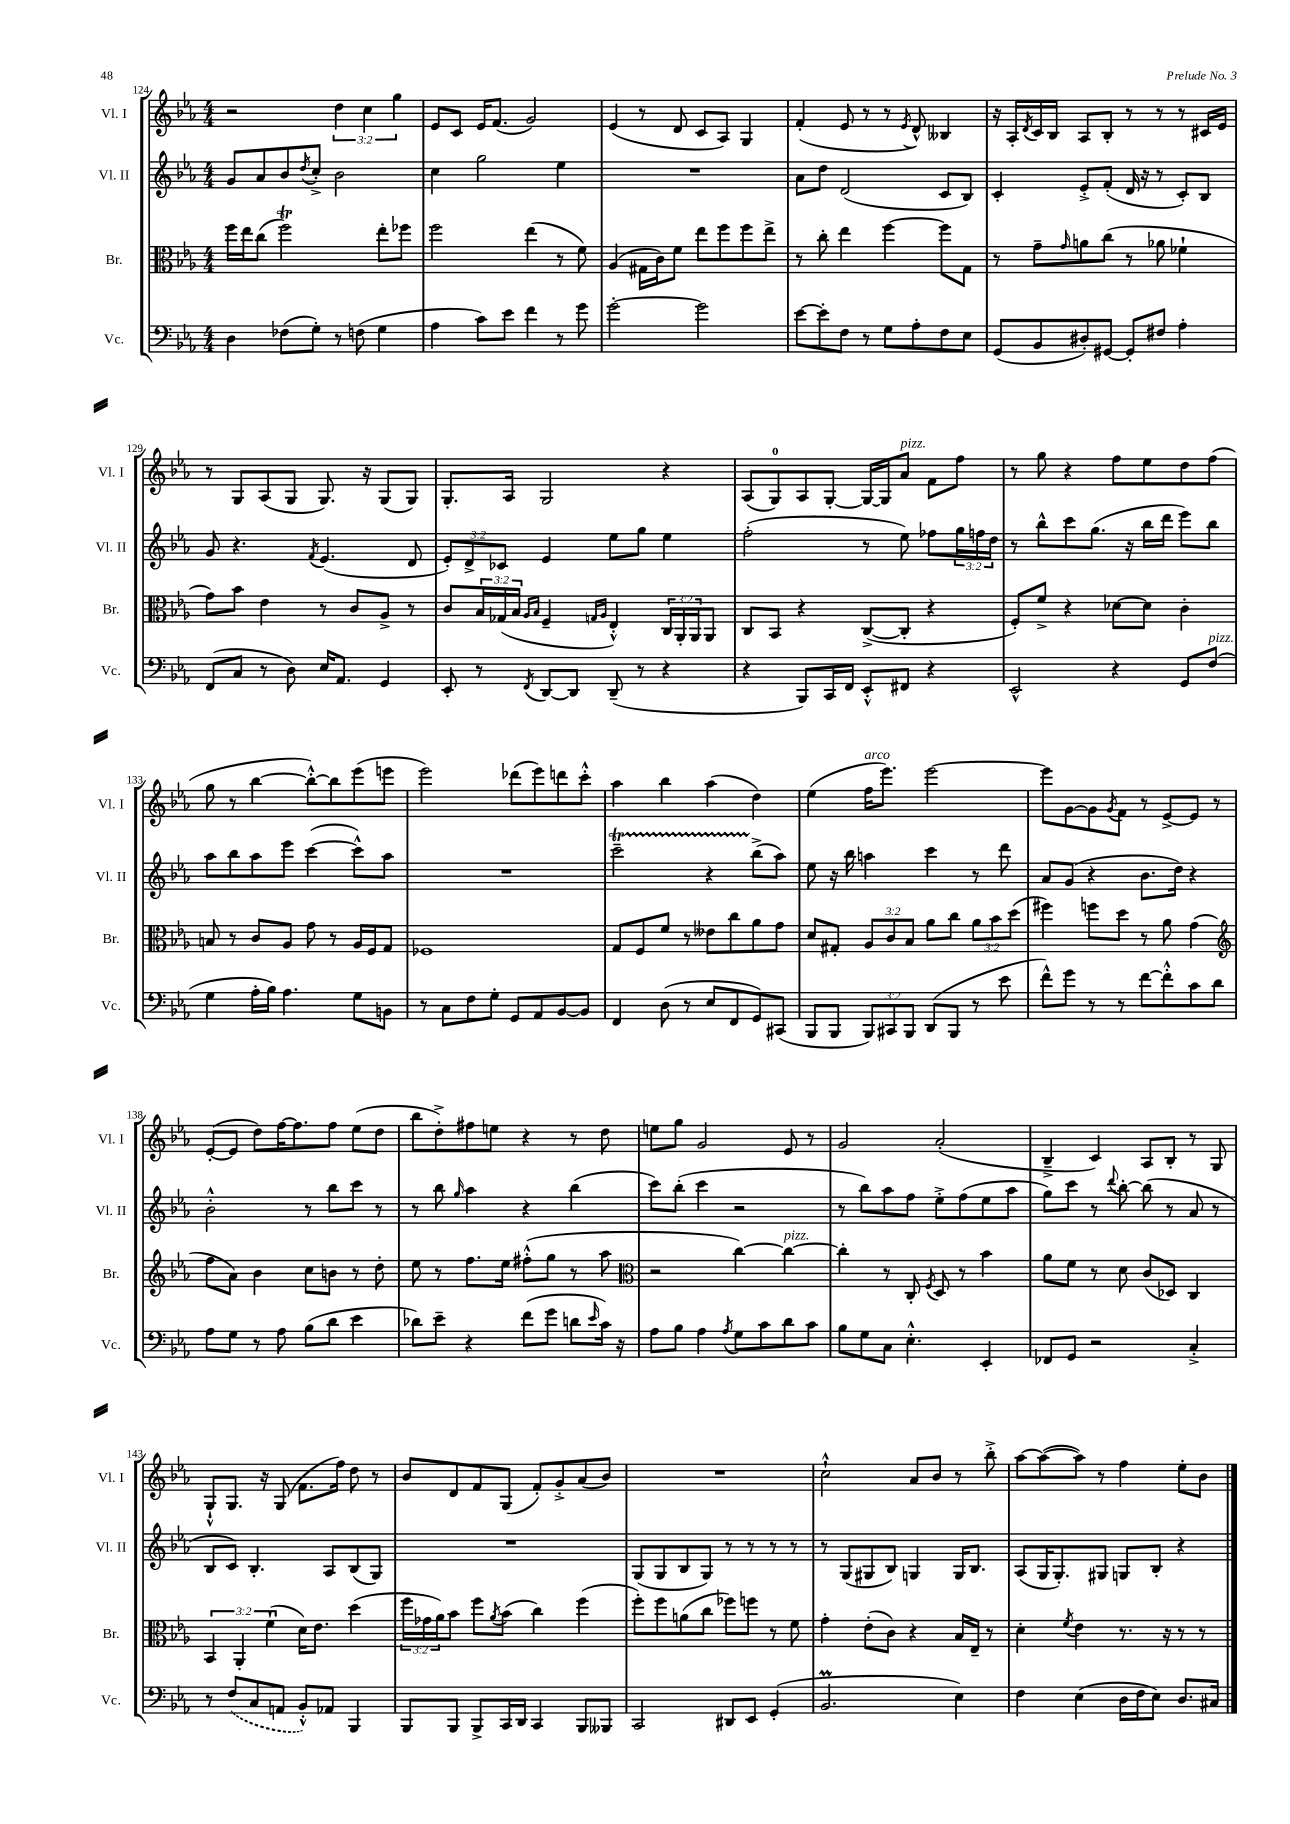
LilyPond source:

<<
\new StaffGroup <<
\new Staff = "s0" \with { instrumentName = "Vl. I" shortInstrumentName = "Vl. I" } {
    \clef treble \key ees \major \numericTimeSignature \time 4/4 \override Staff.TupletNumber.text = #tuplet-number::calc-fraction-text
    r2 \tuplet 3/2 { d''4 c''4 g''4 } |
    ees'8 c'8 ees'16 f'8.( g'2) |
    ees'4( r8 d'8 c'8 aes8) g4 |
    f'4-.( ees'8 r8 r8 \acciaccatura { ees'8 } d'8-^) beses4 |
    r16 aes16-. \acciaccatura { d'8 } c'16 bes16 aes8 bes8-. r8 r8 r8 cis'16 ees'16 |
    r8 g8 aes8( g8 g8.) r16 g8( g8) |
    g8.-. aes16 g2 r4 |
    aes8( g8-0) aes8 g8~-. g16~ g16 aes'8^\markup { \italic "pizz." } f'8 f''8 |
    r8 g''8 r4 f''8 ees''8 d''8 f''8( |
    g''8 r8 bes''4~ bes''8~-.-^) bes''8 ees'''8( e'''8 |
    ees'''2) des'''8( ees'''8) d'''8 c'''8-.-^ |
    aes''4 bes''4 aes''4( d''4) |
    ees''4( f''16^\markup { \italic "arco" } ees'''8.) ees'''2~ |
    ees'''8 g'8~ g'8 \acciaccatura { g'8 } f'8 r8 ees'8~-> ees'8 r8 |
    ees'8~-.( ees'8 d''8) f''16~ f''8. f''8 ees''8( d''8 |
    bes''8 d''8-.->) fis''8 e''8 r4 r8 d''8 |
    e''8 g''8 g'2 ees'8 r8 |
    g'2 aes'2-.( |
    bes4---> c'4) aes8 bes8-. r8 g8 |
    g8-!-^ g8. r16 g8( f'8. f''16) d''8 r8 |
    bes'8 d'8 f'8 g8( f'8-.) g'8-.-> aes'8( bes'8) |
    R1 |
    c''2-!-^ aes'8 bes'8 r8 bes''8-.-> |
    aes''8~ aes''8~( aes''8) r8 f''4 ees''8-. bes'8 \bar "|." |
}
\new Staff = "s1" \with { instrumentName = "Vl. II" shortInstrumentName = "Vl. II" } {
    \clef treble \key ees \major \numericTimeSignature \time 4/4 \override Staff.TupletNumber.text = #tuplet-number::calc-fraction-text
    g'8 aes'8 bes'8 \acciaccatura { d''8 } c''8-.-> bes'2 |
    c''4 g''2 ees''4 |
    R1 |
    aes'8 d''8 d'2( c'8 bes8) |
    c'4-. ees'8-.-> f'8-.( d'16 r16 r8 c'8-.) bes8 |
    g'8 r4. \acciaccatura { f'8 } ees'4.( d'8 |
    \tuplet 3/2 { ees'8-.) d'8-> ces'8 } ees'4 ees''8 g''8 ees''4 |
    f''2-.( r8 ees''8) fes''8 \tuplet 3/2 { g''16 f''16 d''16 } |
    r8 bes''8-^ c'''8 g''8.( r16 bes''16 d'''16 ees'''8) bes''8 |
    aes''8 bes''8 aes''8 ees'''8 c'''4~( c'''8-^) aes''8 |
    R1 |
    c'''2--\startTrillSpan r4 bes''8->\stopTrillSpan( aes''8) |
    ees''8 r16 bes''16 a''4 c'''4 r8 d'''8 |
    aes'8 g'8( r4 bes'8. d''16) r4 |
    bes'2-.-^ r8 bes''8 c'''8 r8 |
    r8 bes''8 \grace { g''16 } aes''4 r4 bes''4( |
    c'''8) bes''8-.( c'''4 r2 |
    r8 bes''8) aes''8 f''8 ees''8-.-> f''8( ees''8 aes''8 |
    g''8) c'''8 r8 \appoggiatura { d'''8 } bes''8~-. bes''8( r8 aes'8 r8 |
    bes8 c'8) bes4.-. aes8 bes8( g8) |
    R1 |
    g8( g8 bes8 g8) r8 r8 r8 r8 |
    r8 g8( gis8 bes8) g4 g16 bes8. |
    aes8( g16 g8.-.) gis8 g8 bes8-. r4 \bar "|." |
}
\new Staff = "s2" \with { instrumentName = "Br." shortInstrumentName = "Br." } {
    \clef alto \key ees \major \numericTimeSignature \time 4/4 \override Staff.TupletNumber.text = #tuplet-number::calc-fraction-text
    f''16 ees''16 c''8( f''2\trill) ees''8-. fes''8 |
    f''2 ees''4( r8 f'8) |
    aes4( gis16 c'16) f'8 ees''8 f''8 f''8 ees''8-> |
    r8 c''8-. ees''4 f''4~ f''8 g8 |
    r8 g'8-- \grace { g'16 } a'8 c''8( r8 aes'8 fes'4-! |
    g'8) bes'8 ees'4 r8 c'8 aes8-> r8 |
    c'8 \tuplet 3/2 { bes16 ges16( bes16 } \grace { aes16 bes16 } f4-- \grace { g16 aes16 } ees4-.-^) \tuplet 3/2 { c16 aes,16-. aes,16 } aes,8 |
    c8 bes,8 r4 c8~->( c8-. r4 |
    f8-.) f'8-> r4 des'8~ des'8 c'4-. |
    b8 r8 c'8 aes8 g'8 r8 aes16 f16 g8 |
    fes1 |
    g8 f8 f'8 r8 eeses'8 c''8 aes'8 g'8 |
    d'8 gis8-. \tuplet 3/2 { aes8 c'8 bes8 } aes'8 c''8 \tuplet 3/2 { aes'8 bes'8 d''8( } |
    fis''4) f''8 d''8 r8 aes'8 g'4( |
    \clef treble f''8 aes'8) bes'4 c''8 b'8 r8 d''8-. |
    ees''8 r8 f''8. ees''16 fis''8-.-^( g''8 r8 aes''8 |
    \clef alto r2 c''4~) c''4~^\markup { \italic "pizz." } |
    c''4-. r8 c8-. \acciaccatura { f8 } d8 r8 bes'4 |
    aes'8 f'8 r8 d'8 c'8( des8) c4 |
    \tuplet 3/2 { bes,4 aes,4-. f'4-!( } d'16) ees'8. d''4( |
    \tuplet 3/2 { f''16 ges'16 aes'16) } bes'8 f''8 \acciaccatura { aes'8 } bes'8( c''4) f''4( |
    f''8-.) f''8 a'8( c''8 fes''8) f''8 r8 f'8 |
    g'4-. ees'8-.( c'8) r4 bes16 ees16-- r8 |
    d'4-. \acciaccatura { f'8 } ees'4 r8. r16 r8 r8 \bar "|." |
}
\new Staff = "s3" \with { instrumentName = "Vc." shortInstrumentName = "Vc." } {
    \clef bass \key ees \major \numericTimeSignature \time 4/4 \override Staff.TupletNumber.text = #tuplet-number::calc-fraction-text
    d4 fes8( g8-.) r8 f8( g4 |
    aes4 c'8) ees'8 f'4 r8 g'8 |
    g'2~-. g'2 |
    ees'8~ ees'8-. f8 r8 g8 aes8-. f8 ees8 |
    g,8( bes,8 dis8-.) gis,8~ gis,8-. fis8 aes4-. |
    f,8( c8 r8 d8) ees16 aes,8. g,4 |
    ees,8-. r8 \acciaccatura { f,8 } d,8~ d,8 d,8--( r8 r4 |
    r4 bes,,8) c,16 f,16 ees,8-.-^ fis,8 r4 |
    ees,2-^ r4 g,8 f8^\markup { \italic "pizz." }( |
    g4 aes16-. bes16) aes4. g8 b,8 |
    r8 c8 f8 g8-. g,8 aes,8 bes,8~ bes,8 |
    f,4 d8( r8 ees8 f,8 g,8) cis,8( |
    bes,,8 bes,,8 \tuplet 3/2 { bes,,8) cis,8 bes,,8 } d,8( bes,,8 r8 ees'8 |
    f'8-^) g'8 r8 r8 f'8~ f'8-.-^ c'8 d'8 |
    aes8 g8 r8 aes8 bes8( d'8 ees'4 |
    des'8) ees'8-- r4 f'8( g'8 d'8 \grace { ees'16 } c'16) r16 |
    aes8 bes8 aes4 \acciaccatura { aes8 } g8 c'8 d'8 c'8 |
    bes8 g8 c8 ees4.-.-^ ees,4-. |
    fes,8 g,8 r2 c4-.-> |
    r8 \once \slurDashed f8( c8 a,8 bes,8-.-^) aes,8 bes,,4 |
    bes,,8 bes,,8 bes,,8-> c,16 d,16 c,4 bes,,8 beses,,8 |
    c,2 dis,8 ees,8 g,4-.( |
    bes,2.\prall ees4) |
    f4 ees4( d16 f16 ees8) d8. cis16 \bar "|." |
}
>>
>>
\layout { \context { \Score currentBarNumber = #124 } }
